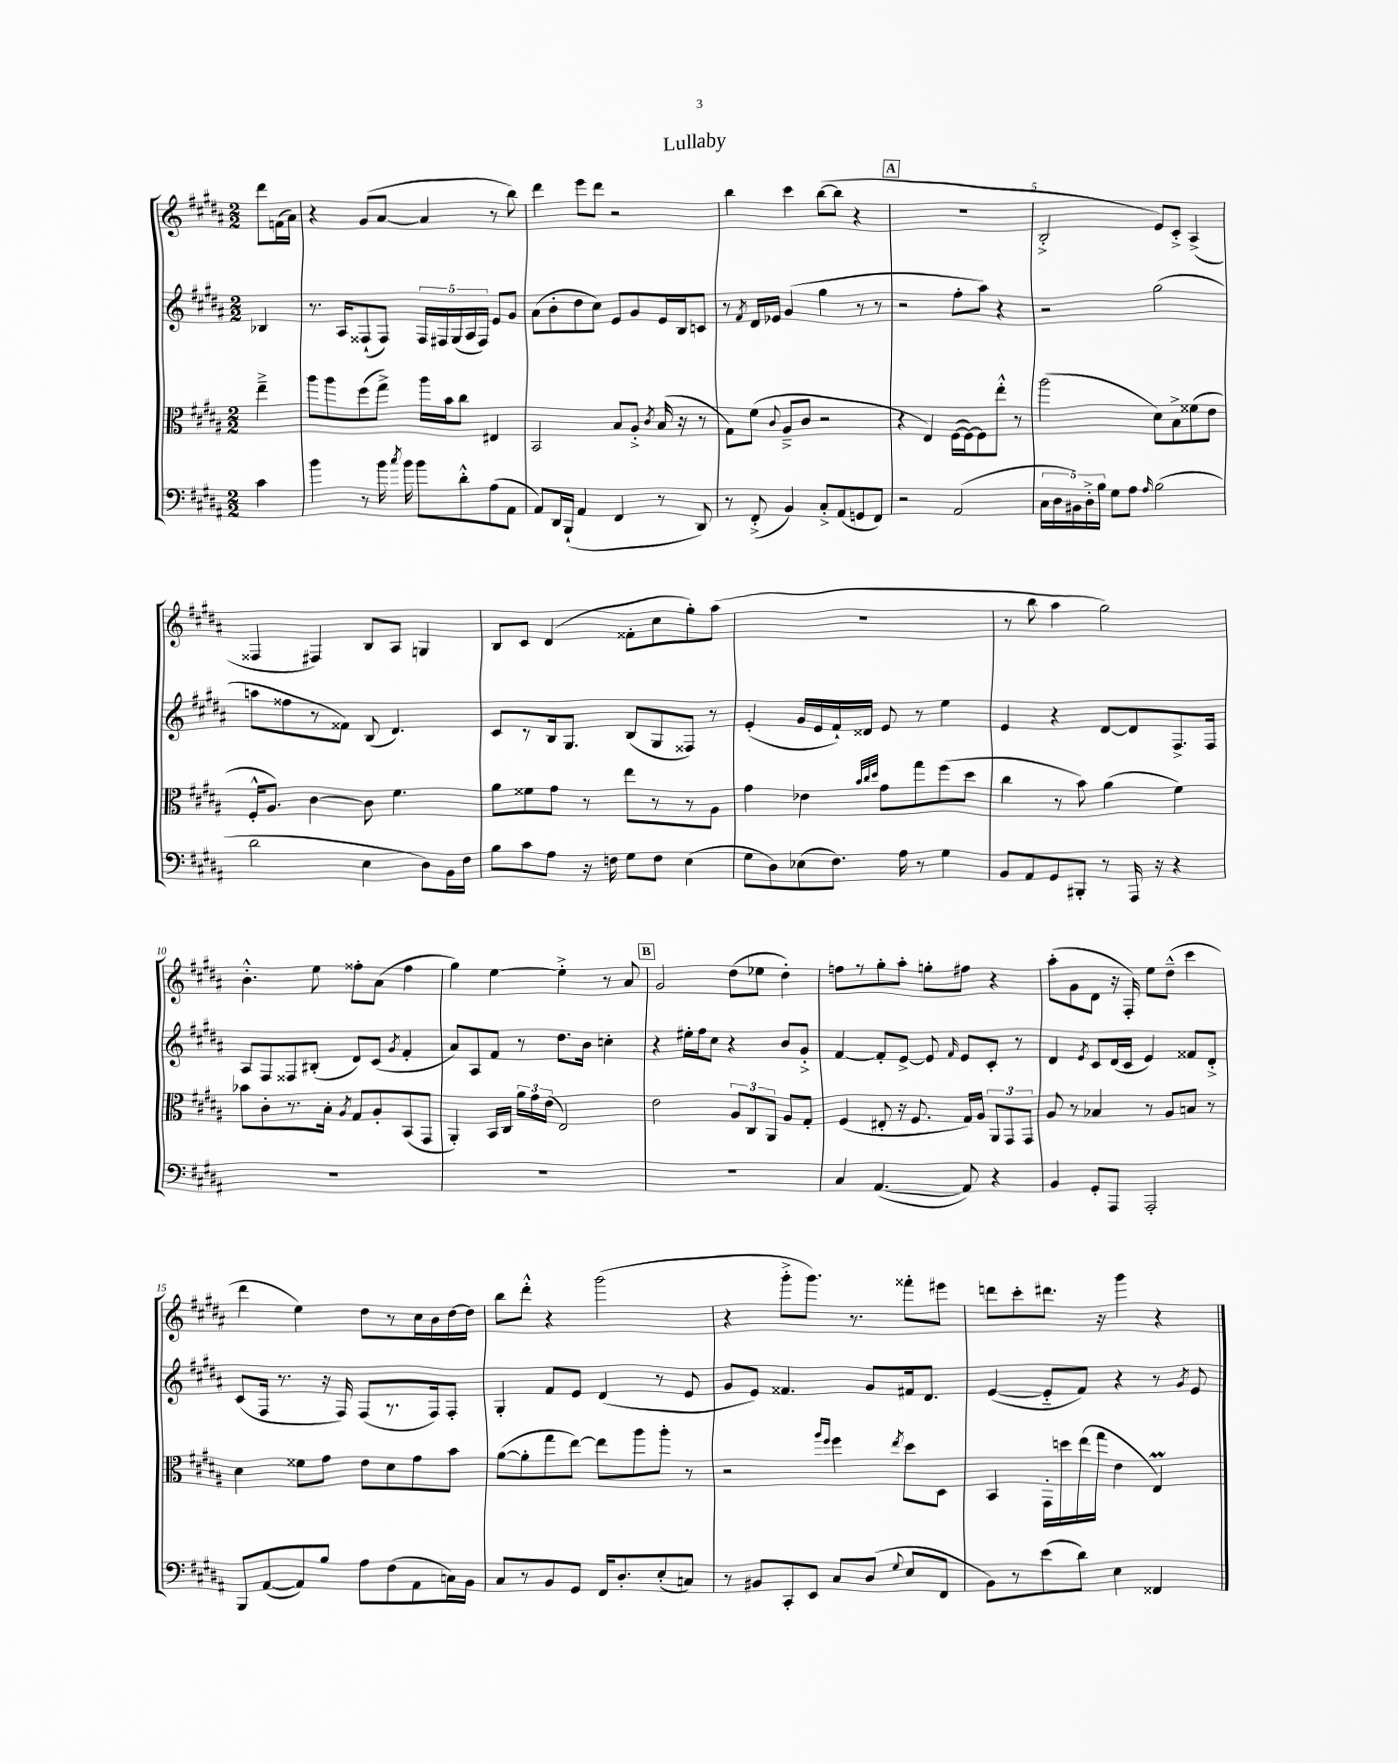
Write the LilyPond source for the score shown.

\header { title = "Lullaby" }
<<
\new StaffGroup <<
\new Staff = "s0" {
    \clef treble \key b \major \numericTimeSignature \time 2/2 \partial 4
    \autoBeamOff dis'''8[ f'16( ais'16]) |
    r4 gis'8[( ais'8]~ ais'4 r8 b''8) |
    dis'''4 e'''8[ dis'''8] r2 |
    b''4 cis'''4 b''8[~( b''8] r4 |
    \mark \markup { \box "A" } R1 |
    b2-.-> e'8[) cis'8]-.-> ais4->( |
    fisis4 fis4) b8[ ais8] g4 |
    b8[ cis'8] dis'4( fisis'8[-. cis''8 gis''8-.) ais''8]( |
    R1 |
    r8 b''8 ais''4 gis''2) |
    b'4.-.-^ e''8 fisis''8[-. ais'8]( fisis''4 |
    gis''4) e''4~ e''4-.-> r8 ais'8 |
    \mark \markup { \box "B" } gis'2 dis''8[( ees''8] dis''4-.) |
    f''8[ r8 gis''8-. ais''8]-. g''8[-. fis''8] r4 |
    ais''8[-.( gis'8 dis'8] r16 fis16-.) e''8[ dis''8]---^( cis'''4 |
    dis'''4 e''4) dis''8[ r8 cis''16 b'16 dis''16~ dis''16] |
    b''8[ dis'''8]-.-^ r4 gis'''2( |
    r4 gis'''8[-.-> gis'''8.]) r8. fisis'''8[-. eis'''8] |
    d'''8[ cis'''8-. dis'''8.] r16 gis'''4 r4 \bar "|." |
}
\new Staff = "s1" {
    \clef treble \key b \major \numericTimeSignature \time 2/2 \partial 4
    \autoBeamOff bes4 |
    r8. ais16[ fisis8-!( fisis8]) \tuplet 5/4 { fisis16[ fis16 gis16( ais16 fis16]) } e'8[ gis'8] |
    ais'8[( b'8-. dis''8 cis''8]) e'8[ gis'8 e'16 b16 c'8] |
    r8 \acciaccatura { fis'8 } dis'16[ ees'16] gis'4( gis''4 r8 r8 |
    \mark \markup { \box "A" } r2 fis''8[-. ais''8]) r4 |
    r2 gis''2( |
    a''8[ fisis''8 r8 fisis'8]) b8( dis'4.) |
    cis'8[ r8 b16 gis8.] b8[( gis8 fisis8]) r8 |
    e'4-.( gis'16[ e'16 fis'16-!) disis'16] e'8 r8 e''4 |
    e'4 r4 dis'8[~ dis'8 fis8.-> fis16] |
    ais8[ fis8 fisis8 bis8]-.( dis'8[) cis'8]( \acciaccatura { gis'8 } fis'4-. |
    ais'8[) ais8 fis'8] r8 dis''8.[ b'16] c''4-. |
    \mark \markup { \box "B" } r4 eis''16[-. fis''16 cis''8] r4 b'8[ gis'8]-.-> |
    fis'4~ fis'8[-. e'8]~-> e'8 \grace { fis'16 } e'8[ cis'8]-. r8 |
    dis'4 \acciaccatura { e'8 } cis'8[ dis'16( cis'16] e'4) fisis'8[ dis'8]-.-> |
    cis'8[( fis16] r8. r16 fis16) fis8[( r8. fis16) fis8]-. |
    gis4-. fis'8[ e'8] dis'4( r8 e'8 |
    gis'8[ e'8]) fisis'4. gis'8[ fis'16 dis'8.] |
    e'4~( e'8[-_ fis'8]) r4 r8 \acciaccatura { gis'8 } e'8 \bar "|." |
}
\new Staff = "s2" {
    \clef alto \key b \major \numericTimeSignature \time 2/2 \partial 4
    \autoBeamOff e''4---> |
    ais''8[ ais''8 fis''8( gis''8]->) ais''16[ b'16 cis''8] eis4 |
    b,2 b8[ ais8]-.-> \acciaccatura { cis'8 } b16( r16 r8 |
    gis8[) fis'8]( \appoggiatura { cis'8 } ais8[---> cis'8] r2 |
    \mark \markup { \box "A" } r4 e4) fis16[~( fis16~) fis8 e''8]-.-^ r8 |
    ais''2( dis'8[) b8-> fisis'8( e'8] |
    fis16[-.-^ ais8.]) cis'4~ cis'8 fis'4. |
    ais'8[ fisis'8 gis'8] r8 e''8[ r8 r8 ais8] |
    gis'4 ees'4 \grace { b'32[ cis''32 dis''32] } gis'8[ gis''8 fis''8( dis''8] |
    cis''4 r8 b'8) ais'4( fis'4) |
    bes'8[ cis'8-. r8. b16]-. \acciaccatura { ais8 } gis8[ ais8-. b,8( gis,8] |
    ais,4-.) b,16[ cis16] \tuplet 3/2 { ais'16[ gis'16 e'16]( } e2) |
    \mark \markup { \box "B" } e'2 \tuplet 3/2 { ais8[ cis8 ais,8] } ais8[ gis8]-. |
    fis4( eis8-. r16 fis8. gis16[) ais16] \tuplet 3/2 { ais,8[ gis,8 gis,8] } |
    ais8 r8 bes4 r8 ais8[ b8] r8 |
    dis'4 fisis'8[ gis'8] e'8[ dis'8 gis'8 b'8] |
    ais'8[~( ais'8-. gis''8 e''8]~) e''8[ ais''8 ais''8]-. r8 |
    r2 \grace { ais''16[ fis''16] } fis''4 \acciaccatura { e''8 } dis''8[ dis8] |
    b,4 gis,16[-. d''16 e''16( gis''16] e'4 e4\prall) \bar "|." |
}
\new Staff = "s3" {
    \clef bass \key b \major \numericTimeSignature \time 2/2 \partial 4
    \autoBeamOff cis'4 |
    b'4 r8 b'16 \acciaccatura { cis''8 } b'16 b'8[ dis'8-.-^ ais8( ais,8] |
    ais,8[) dis,16 b,,16]-!( ais,4 fis,4 r8 dis,8) |
    r8 fis,8-.->( b,4) cis8[-.-> ais,8( g,8 fis,8]) |
    \mark \markup { \box "A" } r2 ais,2( |
    \tuplet 5/4 { cis16[ dis16 bis,16) dis16-.-> b16] } gis8[ ais8] \grace { ais16 } b2( |
    dis'2 e4 dis8[) b,16 fis16] |
    b8[ cis'8 ais8] r16 f16 gis8[ f8] e4( |
    gis8[ dis8) ees8( fis8.]) ais16 r8 gis4 |
    b,8[ ais,8 gis,8 bis,,8]-. r8 ais,,16 r16 r4 |
    R1 |
    R1 |
    \mark \markup { \box "B" } R1 |
    cis4 ais,4.~( ais,8) r4 |
    b,4 gis,8[-. ais,,8] ais,,2-. |
    b,,8[ ais,8~( ais,8) b8] ais8[ fis8( ais,8 c16) b,16] |
    cis8[ r8 b,8 gis,8] fis,16[ dis8.-. e8-.( c8]) |
    r8 bis,8[ cis,8-. e,8] cis8[ dis8]( \appoggiatura { gis8 } e8[ fis,8] |
    b,8[) r8 e'8( dis'8]) e4 fisis,4 \bar "|." |
}
>>
>>
\layout { \context { \Score \override BarNumber.break-visibility = ##(#f #t #t) barNumberVisibility = #(every-nth-bar-number-visible 5) } }
